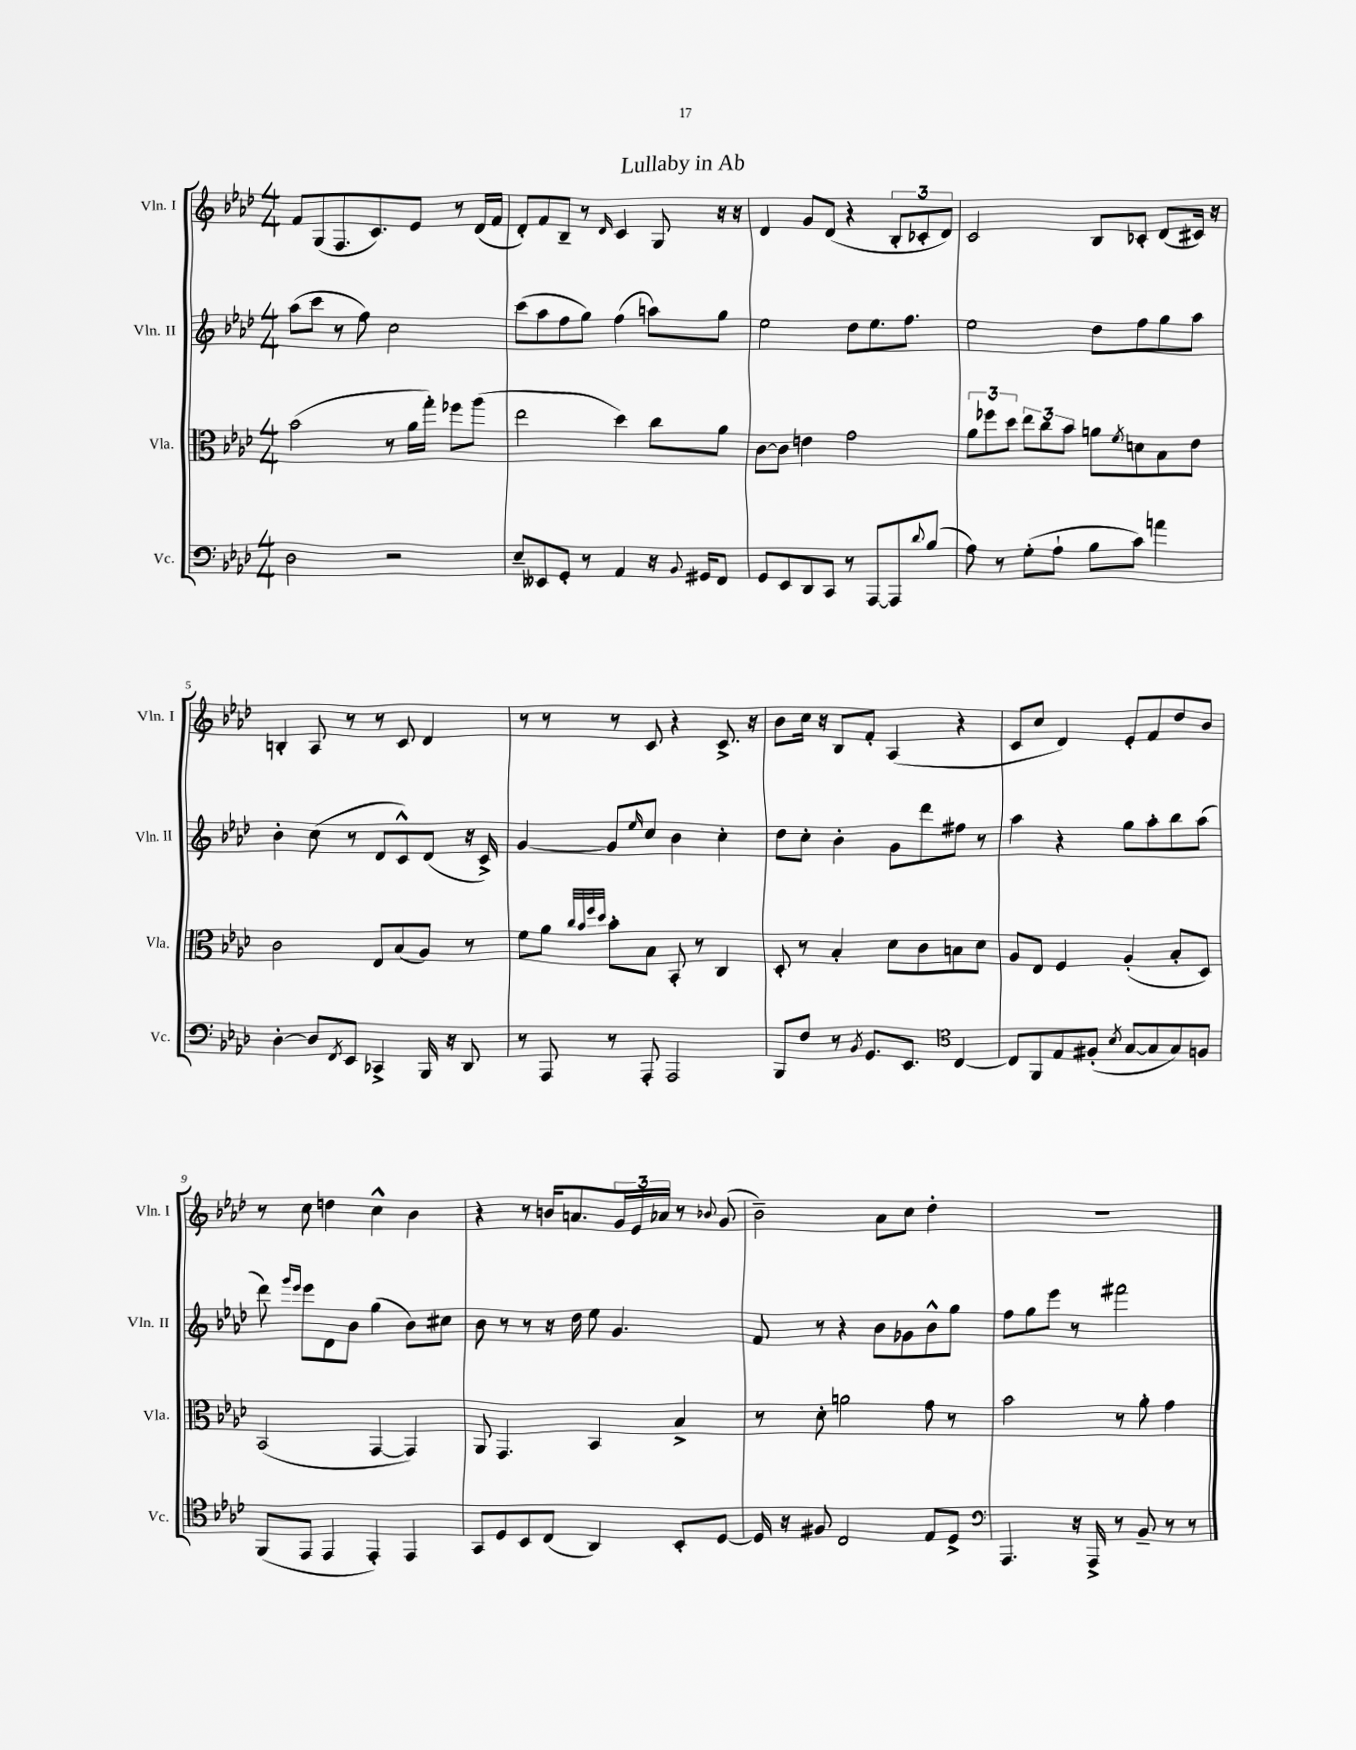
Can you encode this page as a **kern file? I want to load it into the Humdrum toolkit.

**kern	**kern	**kern	**kern
*staff4	*staff3	*staff2	*staff1
*clefF4	*clefC3	*clefG2	*clefG2
*k[b-e-a-d-]	*k[b-e-a-d-]	*k[b-e-a-d-]	*k[b-e-a-d-]
*M4/4	*M4/4	*M4/4	*M4/4
2D-\	(2b-\	(8aa-\L	8f/L
.	.	8ccc\J	(8G/
.	.	8r	8.F/
.	.	8ff\)	.
.	.	.	8.c/)
2r	8r	2cc\	.
.	16a-\LL	.	8e-/J
.	16gg'\JJ)	.	.
.	8ff-\L	.	8r
.	(8aa-\J	.	(16d-/LL
.	.	.	16f/JJ
=	=	=	=
8E-~/L	2ee-\	(8ccc\L	8d-'/L)
8EE--/	.	8aa-\	8f/
8GG'/J	.	8ff\	8B-~/J
8r	.	8gg\J)	8r
.	.	.	16qqd-/
4AA-/	4dd-\)	(4ff\	4c/
16r	8cc\L	8aa\L)	8G/
8qqBB-/	.	.	.
16GG#/LK	.	.	.
8FF/J	8a-\J	8gg\J	16r
.	.	.	16r
=	=	=	=
8GG/L	[8c\L	2ee-\	4d-/
8EE-/	8c\]J	.	.
8DD-/	4e\	.	8g/L
8CC/J	.	.	(8d-/J
8r	2g\	8dd-\L	4r
[8AAA-/L	.	8.ee-\	.
8AAA-/]	.	.	12B-'/L
.	.	8.ff\J	.
.	.	.	12c-'/
8qqd-/	.	.	.
(8B-/J	.	.	.
.	.	.	12d-/J)
=	=	=	=
8A-\)	12a-\L	2ee-\	2c/
.	12ff-\	.	.
8r	.	.	.
.	12dd-\J	.	.
(8G'\L	12ee-\L	.	.
.	12cc\	.	.
8A-`\J	.	.	.
.	12b-\J	.	.
8B-\L	8a\L	8dd-\L	8B-/L
.	8qf/	.	.
8c\J)	8d\	8ff\	8c-'/J
4a\	8B-\	8gg\	(8d-/L
.	8e-\J	8aa-\J	16c#/Jk)
.	.	.	16r
=	=	=	=
[4D-'\	2c\	4b-'\	4B'/
8D-/]L	.	(8cc\	8A-/
8qFF/	.	.	.
8EE-/J	.	8r	8r
4CC-^/	8E-/L	8d-/L	8r
.	(8B-/	8c^^/)	8c/
16BBB-/	8A-/J)	(8d-/J	4d-/
16r	.	.	.
8DD-/	8r	16r	.
.	.	16c^/)	.
=	=	=	=
8r	8f\L	[4g/	8r
8AAA-/	8a-\J	.	8r
.	32qqcc/LLL	.	.
.	32qqb-/	.	.
.	32qqff/	.	.
.	32qqdd-/JJJ	.	.
8r	8b-'\L	8g/]L	8r
.	.	16qqee-/	.
8AAA-'/	8B-\J	8cc/J	8c/
2AAA-/	8BB-'/	4b-\	4r
.	8r	.	.
.	4C/	4cc'\	8.c^/
.	.	.	16r
=	=	=	=
8BBB-/L	8D-'/	8dd-\L	8b-\L
8F/J	8r	8cc'\J	16cc\Jk
.	.	.	16r
8r	4B-'/	4b-'\	8B-/L
8qBB-/	.	.	.
8.GG/L	.	.	8f'/J
.	8d-\L	8g\L	(4A-/
8.EE-/J	.	.	.
.	8c\	8ddd-\	.
*clefC4	*	*	*
[4C/	8B\	8ff#\J	4r
.	8d-\J	8r	.
=	=	=	=
8C/]L	8A-/L	4aa-\	8c/L
8FF/	8E-/J	.	8cc/J
8E-/	4F/	4r	4d-/)
(8F#'/J	.	.	.
8qB-/	.	.	.
[8G/L	(4A-'/	8gg\L	8e-'/L
8G/]	.	8aa-'\	8f/
8G/)	8B-'/L	8bb-\	8dd-/
8F/J	8D-/J)	(8aa-\J	8b-/J
=	=	=	=
(8FF/L	(2BB-/	8ddd-\)	8r
.	.	16qqggg/LL	.
.	.	16qqeee-/JJ	.
8EE-/J	.	8eee-\L	8cc\
4EE-/	.	8d-\	4dd\
.	.	8b-\J	.
4EE-'/)	[4GG/	(4gg\	4cc^^\
4EE-/	4GG/])	8b-\L)	4b-\
.	.	8cc#\J	.
=	=	=	=
8GG/L	8AA-/	8b-\	4r
8D-/	4.GG/	8r	.
8BB-/	.	8r	8r
(8C/J	.	16r	16b/LK
.	.	16dd-\	8.a/
4AA-/)	4BB-/	8ee-\	.
.	.	4.g/	24g/L
.	.	.	24e-/
.	.	.	24a-/JJ
8BB-'/L	4B-^/	.	8r
.	.	.	8qqb-/
[8D-/J	.	.	(8g/
=	=	=	=
16D-/]	8r	8f/	2b-~\)
16r	.	.	.
8F#/	8d-'\	8r	.
2C/	2a\	4r	.
.	.	8b-\L	8a-\L
.	.	8g-\	8cc\J
8E-/L	8g\	8b-^^\	4dd-'\
8D-^/J	8r	8gg\J	.
=	=	=	=
*clefF4	*	*	*
4.AAA-/	2b-\	8ff\L	1r
.	.	8gg\	.
.	.	8eee-\J	.
16r	.	8r	.
16AAA-^/	.	.	.
8r	8r	2fff#\	.
8BB-~/	8a-'\	.	.
8r	4g\	.	.
8r	.	.	.
==	==	==	==
*-	*-	*-	*-
